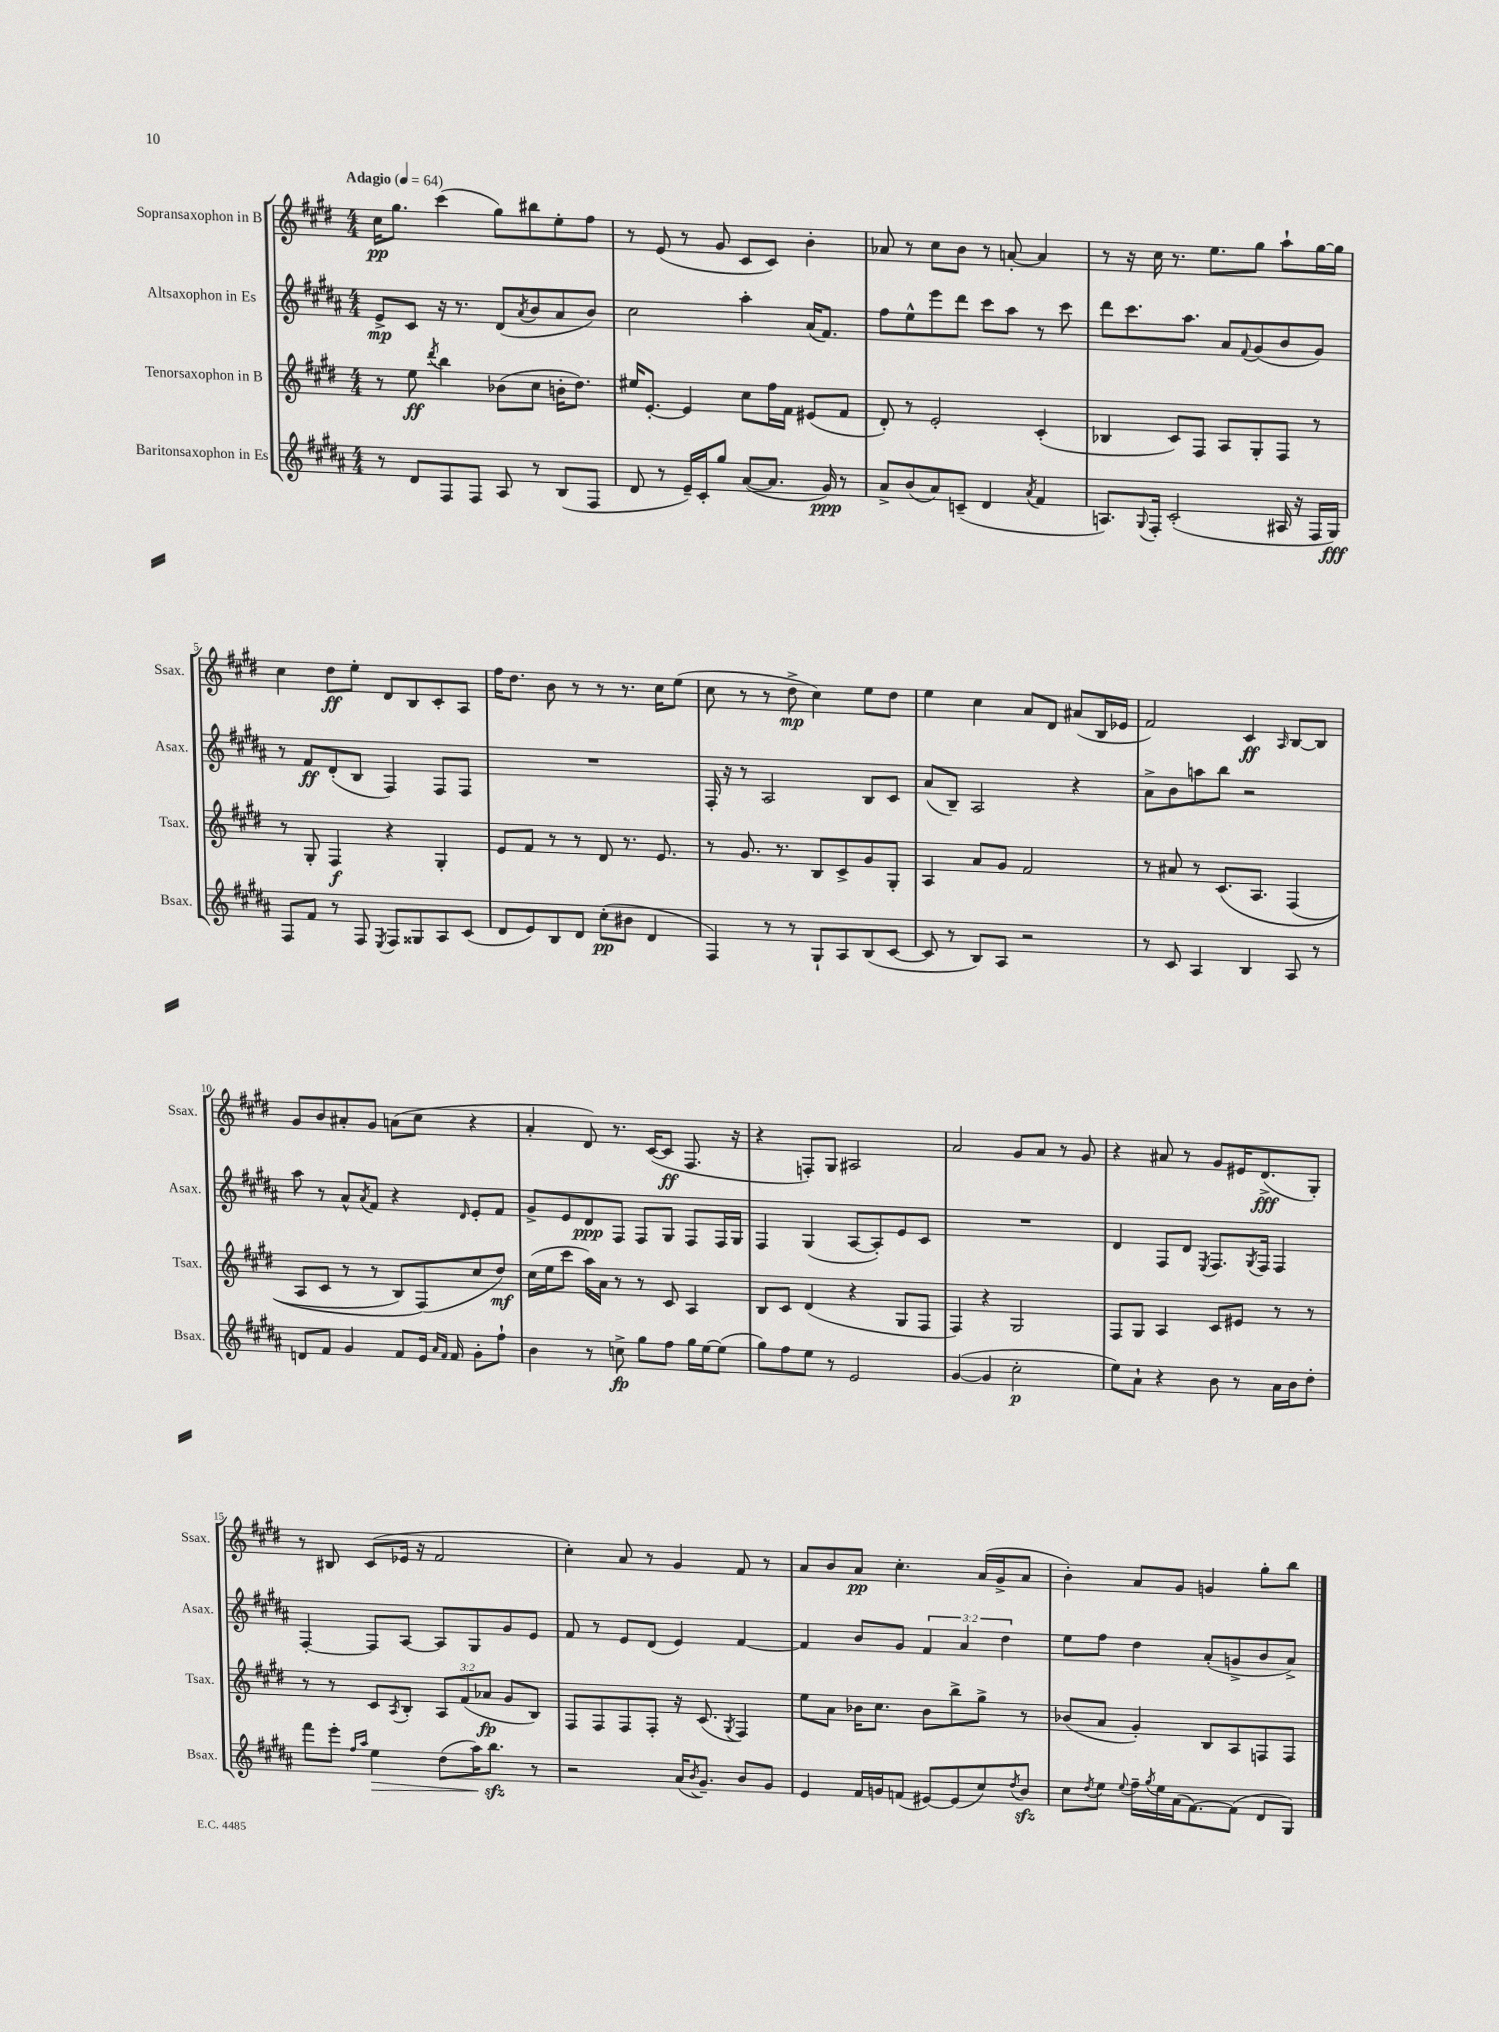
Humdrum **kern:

**kern	**kern	**kern	**kern
*staff4	*staff3	*staff2	*staff1
*clefG2	*clefG2	*clefG2	*clefG2
*k[f#c#g#d#a#]	*k[f#c#g#d#]	*k[f#c#g#d#a#]	*k[f#c#g#d#]
*M4/4	*M4/4	*M4/4	*M4/4
*MM64	*MM64	*MM64	*MM64
8r	8r	8e^	16cc#
.	.	.	8.gg#
8d#	8ee	8c#	.
.	8qddd#	.	.
8F#	4bb	16r	(4ccc#
.	.	8.r	.
8F#	.	.	.
8A#	(8b-	(8d#	8gg#)
.	.	8qa#	.
8r	8cc#	8b	8bb#
(8B	16b'	8a#	8ee'
.	8.dd#)	.	.
8F#	.	8b)	8ff#
=	=	=	=
8d#	16ee#	2cc#	8r
.	[8.e'	.	.
8r	.	.	(8e
16e~)	4e]	.	8r
16c#'	.	.	.
8gg#	.	.	8g#
([8a#	8cc#	4aa#'	8c#
8.a#]	16ff#	.	8c#)
.	16f#	.	.
.	(8e#	(16a#	4b'
16g#)	.	8.f#)	.
8r	8f#	.	.
=	=	=	=
8a#^	8d#')	8ff#	8a-
(8b	8r	8ee^^	8r
8a#)	2e'	8eee	8cc#
(8c~	.	8ddd#	8b
4d#	.	8ccc#	8r
.	.	8aa#	[8a'
8qa#	.	.	.
4f#	(4c#'	8r	4a]
.	.	8ccc#	.
=	=	=	=
8.A)	4B-	8ddd#	8r
.	.	8.ccc#	16r
8qqG#	.	.	.
16F#'	.	.	16cc#
(2c#'	8c#)	.	8.r
.	.	8.aa#	.
.	8F#	.	.
.	.	.	8.ee
.	8A	8a#	.
.	.	8qqf#	.
.	8G#'	(8g#	8gg#
16A#	8F#	8b	8aa`
16r	.	.	.
16F#	8r	8g#)	[16gg#
16G#)	.	.	16gg#]
=	=	=	=
8F#	8r	8r	4cc#
8f#	8G#'	8f#	.
8r	4F#	(8d#'	8dd#
8F#	.	8B	8ee'
8qE	.	.	.
8F#	4r	4F#)	8d#
8G##	.	.	8B
8A#	4G#'	8F#	8c#'
(8c#	.	8F#	8A
=	=	=	=
8d#	8e	1r	16ff#
.	.	.	8.dd#
8e)	8f#	.	.
8B	8r	.	8b
8d#	8r	.	8r
(8cc#'	8d#	.	8r
8b#	8.r	.	8.r
4d#	.	.	.
.	8.e	.	16cc#
.	.	.	(8ee
=	=	=	=
4F#)	8r	16F#'	8cc#
.	.	16r	.
.	8.g#	8r	8r
8r	.	2A#	8r
.	8.r	.	.
8r	.	.	8dd#^
8G#`	8B	.	4cc#)
8A#	8c#^	.	.
(8B	8g#	8B	8ee
[8c#	8G#'	8c#	8dd#
=	=	=	=
8c#]	4A	(8a#	4ee
8r	.	8B~)	.
8B)	8a	2A#	4cc#
8A#	8g#	.	.
2r	2f#	.	8a
.	.	.	8d#
.	.	4r	(8a#
.	.	.	16B
.	.	.	16e-
=	=	=	=
8r	8r	8a#^	2f#)
8c#	8a#	8b	.
4A#	8r	8aa	.
.	&(8.c#	8bb	.
4B	.	2r	4c#
.	8.A	.	.
.	.	.	16qqA
8A#	(4F#	.	[8B
8r	.	.	8B]
=	=	=	=
8d	8A	8aa#	8g#
8f#	8c#	8r	8b
4g#	8r	8a#^^	8a#'
.	.	8qa#	.
.	8r	8f#	8g#
8f#	8B)	4r	(8a
16e	(8F#&)	.	8cc#
16qqa#	.	.	.
16qqf#	.	.	.
16f#	.	.	.
.	.	16qqd#	.
8g#'	8cc#	8e'	4r
8ff#`	8dd#)	8f#	.
=	=	=	=
4b	(16cc#	8g#^	4a'
.	16ee	.	.
.	8ccc#	8e	.
8r	16aa)	8d#	8d#)
.	16a	.	.
8cc^	8r	8F#	8.r
8gg#	8r	8F#	.
.	.	.	([16c#
8ff#	8c#	8G#	8c#]
16gg#	4A	8F#	8.F#
[16ee	.	.	.
(8ee]	.	16F#	.
.	.	16G#	16r
=	=	=	=
8gg#)	8B	4F#	4r
8ff#	8c#	.	.
8ee	(4d#	(4G#	8F')
8r	.	.	8G#
2e	4r	[8A#	2A#
.	.	8A#'])	.
.	8G#	8e	.
.	8F#	8c#	.
=	=	=	=
([4g#	4F#)	1r	2a
4g#]	4r	.	.
2cc#'	2G#	.	8g#
.	.	.	8a
.	.	.	8r
.	.	.	8g#
=	=	=	=
8ee)	8F#	4d#	4r
8a#`	8G#	.	.
4r	4A	8F#	8a#
.	.	8d#	8r
.	.	8qE	.
8b	8c#	8.F#	8g#
8r	8e#	.	16e#
.	.	8qG#	.
.	.	16F#	(8.d#^
16a#	8r	4F#	.
16b	.	.	.
8dd#'	8r	.	8G#')
=	=	=	=
8fff#	8r	[4F#'	8r
8eee'	8r	.	8B#
16qqff#	.	.	.
16qqaa#	.	.	.
4ee	8c#	8F#]	(8c#
.	8qA	.	.
.	8B'	[8A#	16e-
.	.	.	16r
(8dd#	12A	8A#]	2f#
.	(12f#	.	.
16aa#)	.	8G#	.
.	12a-	.	.
8.bb	.	.	.
.	8g#	8g#	.
8r	8B)	8e	.
=	=	=	=
2r	8F#	8f#	4cc#')
.	8F#	8r	.
.	8F#	8e	8a
.	8F#'	(8d#	8r
(16a#	16r	4e)	4g#
8qb	.	.	.
8.g#~)	(8.c#	.	.
.	8qG#	.	.
8b	4F#)	[4f#	8f#
8g#	.	.	8r
=	=	=	=
4e	8ee	4f#]	8a
.	8a	.	8b
16f#	16b-	8b	8a
16g	8.cc#	.	.
(8f	.	8g#	4.cc#'
[8e#)	8b-	6f#	.
(8e#]	8bb^	.	.
.	.	6a#	.
8cc#)	8gg#^	.	(16a
.	.	.	16g#^
.	.	6dd#	.
8qdd#	.	.	.
8b	8r	.	8a
=	=	=	=
8cc#	(8b-	8ee	4b')
8qdd#	.	.	.
8ee	8a	8ff#	.
8qqee	.	.	.
16ff#~	4g#')	4dd#	8a
8qgg#	.	.	.
16ee	.	.	.
(16a#	.	.	8g#
[8.f#)	.	.	.
.	8B	(8a#'	4g
(8f#]	8A	8g^	.
8d#	8F	8b	8gg#'
8G#)	8F	8a#^)	8bb
==	==	==	==
*-	*-	*-	*-
